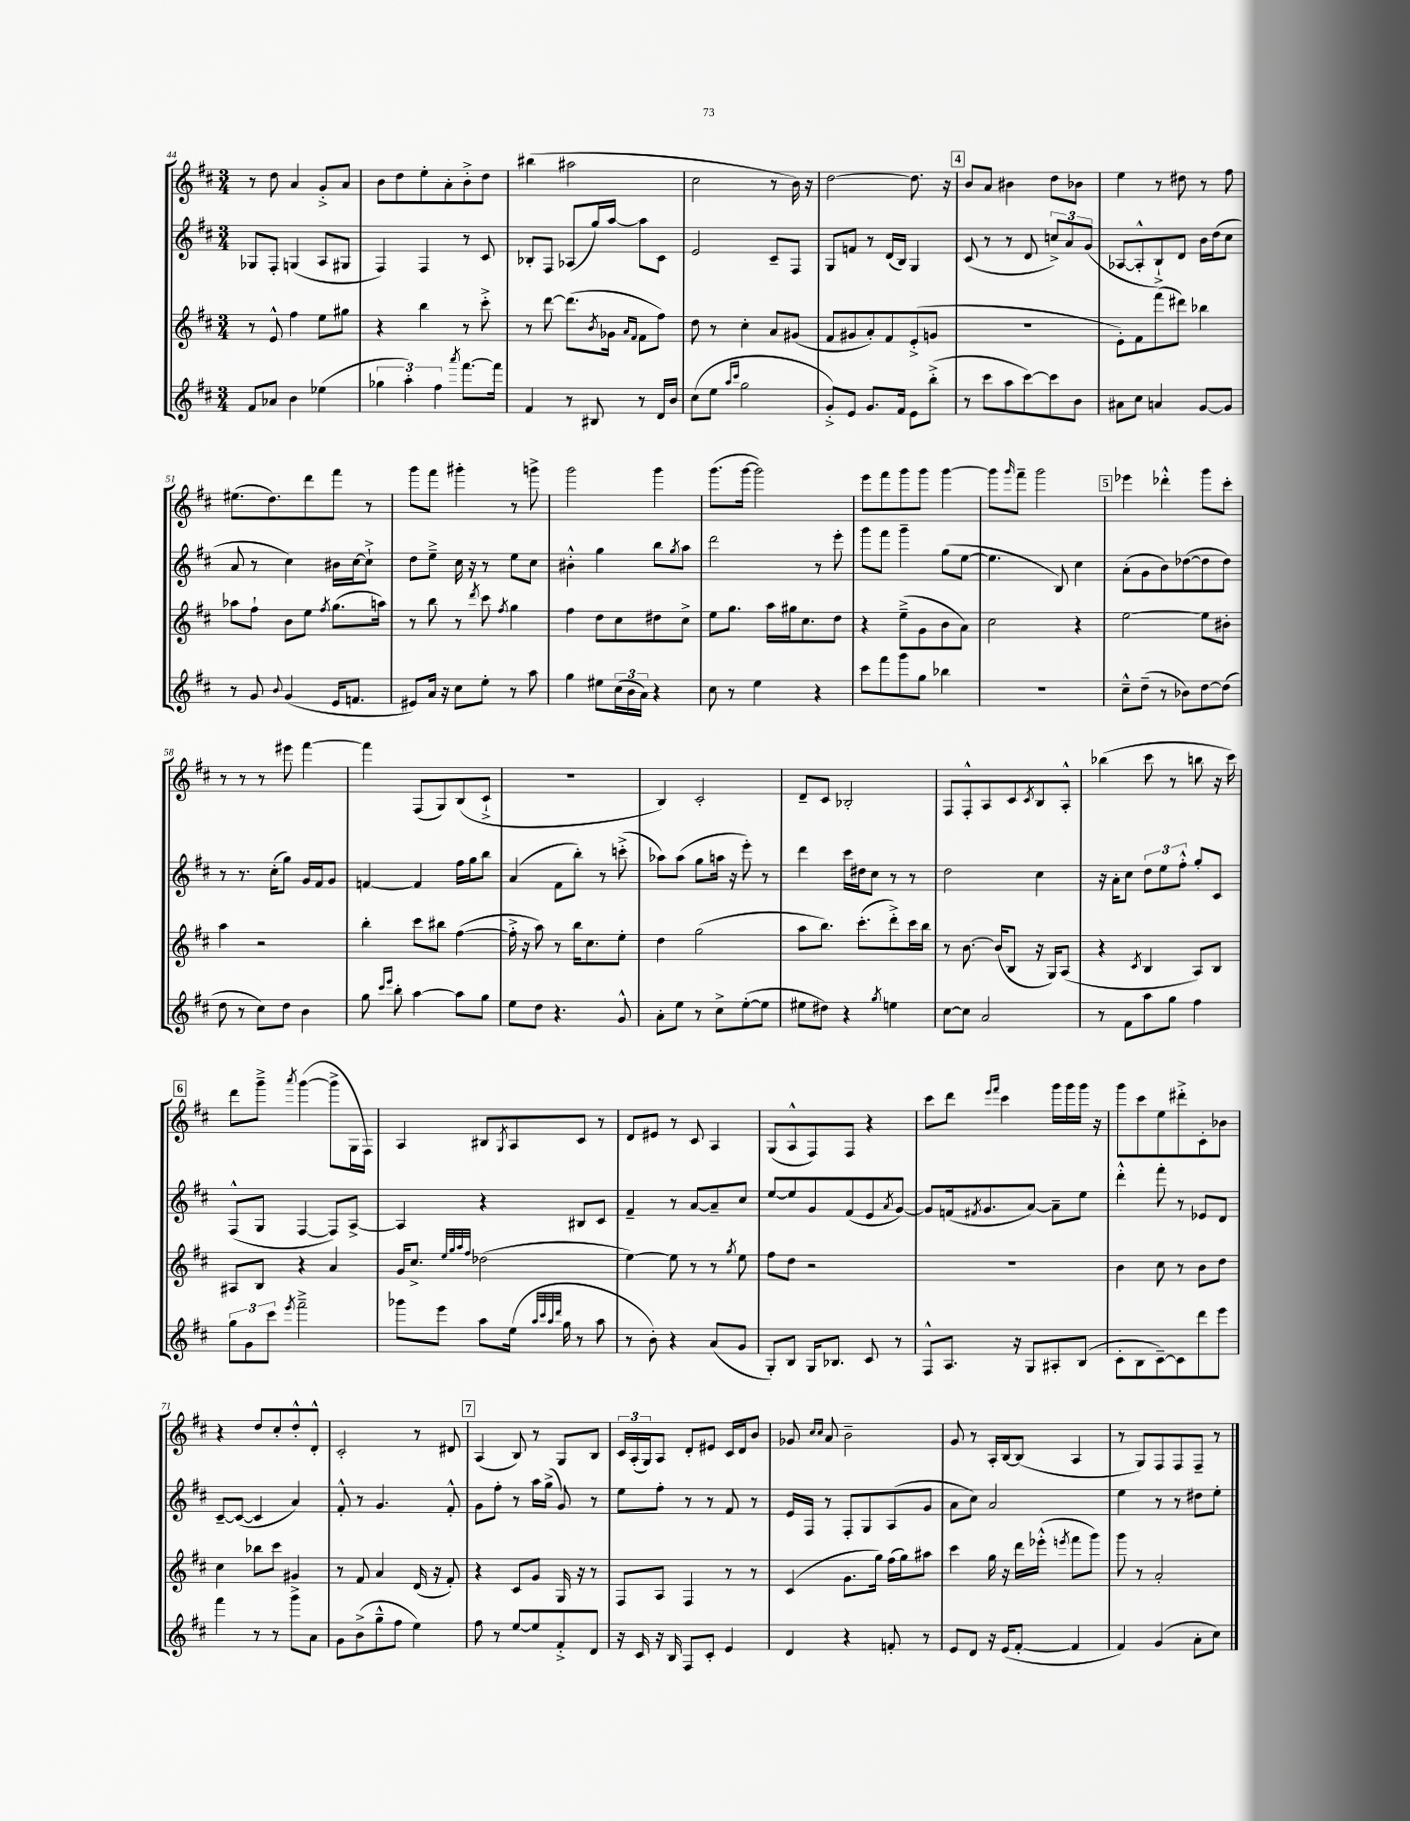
<<
\new StaffGroup <<
\new Staff = "s0" {
    \clef treble \key d \major \numericTimeSignature \time 3/4
    r8 d''8 a'4 g'8-.-> a'8 |
    b'8 d''8 e''8-. a'8-. b'8-.-> d''8 |
    bis''4( ais''2 |
    cis''2 r8 b'16) r16 |
    d''2~ d''8. r16 |
    \mark \markup { \box "4" } b'8 a'8 bis'4 d''8 bes'8 |
    e''4 r8 dis''8 r8 fis''8 |
    eis''8.( d''8.) d'''8 fis'''8 r8 |
    g'''8 fis'''8 gis'''4-. r8 g'''8-> |
    g'''2 g'''4 |
    g'''8.( g'''16~ g'''2) |
    e'''8 fis'''8 g'''8 g'''8 g'''4~ |
    g'''8 \grace { g'''16 } fis'''8-- g'''2 |
    \mark \markup { \box "5" } ees'''4 des'''4-.-^ g'''8 cis'''8-. |
    r8 r8 r8 eis'''8 fis'''4~ |
    fis'''4 fis8( g8) b8( cis'8-!-> |
    R2. |
    b4) cis'2-. |
    d'8-- cis'8 bes2-. |
    fis8 fis8-.-^ a8 cis'8 \acciaccatura { cis'8 } b8 a8-.-^ |
    bes''4( cis'''8 r8 b''8 r16 cis'''16) |
    \mark \markup { \box "6" } d'''8 g'''8---> \acciaccatura { a'''8 } g'''4~( g'''8-> g16 fis16) |
    a4 bis8 \acciaccatura { g8 } a8 cis'8 r8 |
    d'8 eis'8 r8 cis'8 a4 |
    g8( a8-^ fis8) fis8 r4 |
    cis'''8 d'''8 \grace { e'''16 fis'''16 } cis'''4 g'''16 g'''16 g'''16 r16 |
    g'''8 cis'''8 e''8 dis'''8-.-> cis'8-. bes'8 |
    r4 d''8 cis''8-. d''8-.-^ d'8-.-^ |
    cis'2-. r8 dis'8 |
    \mark \markup { \box "7" } a4( b8) r8 g8 b8 |
    \tuplet 3/2 { cis'16 a16-.( g16) } a8 d'8-. eis'8 cis'16 d'16 b'8 |
    ges'8 \grace { cis''16 cis''16 } a'8 b'2-- |
    g'8 r8 a16-. b16~ b8( a4 |
    r8 g8) fis8 fis8 fis8-- r8 \bar "|." |
}
\new Staff = "s1" {
    \clef treble \key d \major \numericTimeSignature \time 3/4
    ges8 fis8-. g4( a8 gis8 |
    fis4) fis4 r8 cis'8 |
    bes8-. fis8 aes8( g''16) a''16~ a''8 cis'8 |
    e'2 cis'8-- fis8 |
    g8 f'8 r8 d'16( b16) g4 |
    \mark \markup { \box "4" } cis'8( r8 r8 d'8 \tuplet 3/2 { c''8->) a'8 g'8( } |
    aes8~ aes8-.-^ b8-!->) d'8 b'16 d''16( cis''8 |
    a'8 r8 cis''4) bis'16 cis''16~ cis''8-!-> |
    d''8 e''8---> cis''16 r16 r8 e''8 cis''8 |
    bis'4-.-^ g''4 b''8 \acciaccatura { g''8 } a''8 |
    d'''2 r8 e'''8-. |
    g'''8 fis'''8 g'''4-- g''8( e''8~ |
    e''4. b8) cis''4 |
    \mark \markup { \box "5" } a'8-.( g'8 b'8) des''8~( des''8 des''8) |
    r8 r8. cis''16-.( g''8) g'16 fis'16 g'8 |
    f'4~ f'4 fis''16 g''16 b''8 |
    a'4( fis'8 b''8-.) r8 c'''8-.->( |
    aes''8) aes''8( g''8 a''16 r16 e'''8-.) r8 |
    d'''4 cis'''16 dis''16 cis''8 r8 r8 |
    d''2 cis''4 |
    r16 a'16-. cis''8 \tuplet 3/2 { d''8 e''8 fis''8-.-^ } g''8-. cis'8 |
    \mark \markup { \box "6" } fis8-^( g8 fis4~ fis8) a8~-> |
    a4 r4 bis8 cis'8 |
    fis'4-- r8 a'8~ a'8-- cis''8 |
    e''8~ e''8 g'8 fis'8( e'8 \acciaccatura { a'8 } g'8~) |
    g'8 f'16( \acciaccatura { fis'8 } g'8. a'8~) a'8-- e''8 |
    d'''4-.-^ fis'''8-. r8 ees'8 d'8 |
    cis'8~-- cis'8~( cis'4 a'4) |
    fis'8-.-^ r8 g'4. fis'8-.-^ |
    \mark \markup { \box "7" } g'8 fis''8-. r8 a''16 g''16->( g'8) r8 |
    e''8 fis''8-. r8 r8 fis'8 r8 |
    e'16 fis16 r8 fis8-. g8 a8( g'8 |
    a'8 cis''8) a'2 |
    e''4 r8 r8 dis''8 e''8-. \bar "|." |
}
\new Staff = "s2" {
    \clef treble \key d \major \numericTimeSignature \time 3/4
    r8 e'8-^ fis''4 e''8 gis''8 |
    r4 b''4 r8 cis'''8-.-> |
    r8 d'''8~ d'''8.( \acciaccatura { b'8 } ges'16 \grace { a'16 fis'16 } fis'8 fis''8) |
    d''8 r8 cis''4-. a'8 gis'8( |
    fis'8 gis'8 a'8-.) fis'8 e'8-.->( g'8 |
    \mark \markup { \box "4" } R2. |
    e'8-.) fis'8 fis'''8( dis'''8) bes''4 |
    aes''8 fis''8-! b'8 e''8 \acciaccatura { fis''8 } g''8.( a''16) |
    r8 b''8 r8 \acciaccatura { d'''8 } cis'''8 \acciaccatura { fis''8 } g''4 |
    fis''4 d''8 cis''8 dis''8 cis''8-> |
    e''8 g''8. a''16 gis''16 cis''8. d''8 |
    r4 e''8--->( g'8 b'8 a'8) |
    cis''2 r4 |
    \mark \markup { \box "5" } e''2~ e''8 bis'8-. |
    a''4 r2 |
    b''4-. cis'''8 bis''8 fis''4~( |
    fis''16-.-> r16 a''8) r8 b''16 cis''8. e''8-. |
    d''4 g''2( |
    a''8 b''8.) cis'''8.-.( d'''8-.->) cis'''16 b''16 |
    r8 b'8.~ b'16( b8 r16 g16) a8( |
    r4 \acciaccatura { cis'8 } b4 a8) b8 |
    \mark \markup { \box "6" } ais8 b8 r4 a'4 |
    g'16 cis''8.-> \grace { e''32 g''32 a''32 fis''32 } des''2( |
    e''4~) e''8 r8 r8 \acciaccatura { g''8 } e''8 |
    fis''8 d''8 r2 |
    R2. |
    b'4 cis''8 r8 b'8 d''8 |
    cis''4 bes''8 cis'''8 gis'4 |
    r8 fis'8 a'4 d'16( r16 fis'8-.) |
    \mark \markup { \box "7" } r4 cis'8 g'8 g16 r16 r8 |
    fis8 a8 fis4 r8 r8 |
    cis'4( g'8. g''16) fis''16( g''16) ais''8 |
    cis'''4 g''16 r16 d'''16 ees'''16-.-^( \acciaccatura { e'''8 } fis'''8 g'''8) |
    g'''8 r8 a'2-. \bar "|." |
}
\new Staff = "s3" {
    \clef treble \key d \major \numericTimeSignature \time 3/4
    fis'8 aes'8 b'4 ees''4( |
    \tuplet 3/2 { ges''4 a''4-.) fis''4 } \acciaccatura { a'''8 } fis'''8.~ fis'''16 |
    fis'4 r8 bis8 r8 d'16 b'16 |
    cis''8( e''8 \grace { a''16 cis'''16 } g''2 |
    g'8-.->) e'8 g'8. fis'16 e'8 b''8-.->( |
    \mark \markup { \box "4" } r8 cis'''8 a''8 cis'''8~) cis'''8 b'8 |
    ais'8 cis''8 a'4 g'8~ g'8 |
    r8 g'8 \appoggiatura { b'8 } g'4( e'16 f'8. |
    eis'8) a'16 r16 cis''8 e''8-. r8 a''8 |
    g''4 eis''8 \tuplet 3/2 { cis''16( b'16 a'16) } r4 |
    cis''8 r8 e''4 r4 |
    cis'''8 fis'''8 g'''8 g''8 bes''4 |
    R2. |
    \mark \markup { \box "5" } cis''8---^ d''8--( r8 bes'8) d''8~ d''8( |
    d''8 r8 cis''8) d''8 b'4 |
    g''8 \grace { cis'''16 e'''16 } b''8-. a''4~ a''8 g''8 |
    e''8 d''8 r4. g'8-^ |
    a'8-. e''8 r8 cis''8-> e''8~-.( e''8 |
    eis''8 dis''8) r4 \acciaccatura { g''8 } e''4 |
    cis''8~ cis''8 a'2 |
    r8 fis'8 a''8 g''8 fis''4 |
    \mark \markup { \box "6" } \tuplet 3/2 { g''8 g'8 cis'''8 } \acciaccatura { e'''8 } fis'''2---> |
    ges'''8 e'''8 a''8 e''16( \grace { a''32 cis'''32 a''32 d'''32 } g''16 r8 a''8 |
    r8 b'8-.) r4 a'8( g'8 |
    g8-.) b8 g16 bes8. cis'8 r8 |
    fis8-^ a8. r16 g8 ais8-. b8( |
    cis'8-. b8 cis'8~--) cis'8 d'''8 e'''8 |
    fis'''4 r8 r8 g'''8-> a'8 |
    g'8 b'8->( g''8---^ fis''8 e''4) |
    \mark \markup { \box "7" } fis''8 r8 e''8~ e''8 fis'8-.-> d'8 |
    r16 cis'16 r16 b16 fis8 cis'8-. e'4 |
    d'4 r4 f'8-. r8 |
    e'8 d'8 r16 e'16( fis'8~-. fis'4 |
    fis'4) g'4( a'8-. cis''8) \bar "|." |
}
>>
>>
\layout { \context { \Score currentBarNumber = #44 } }
